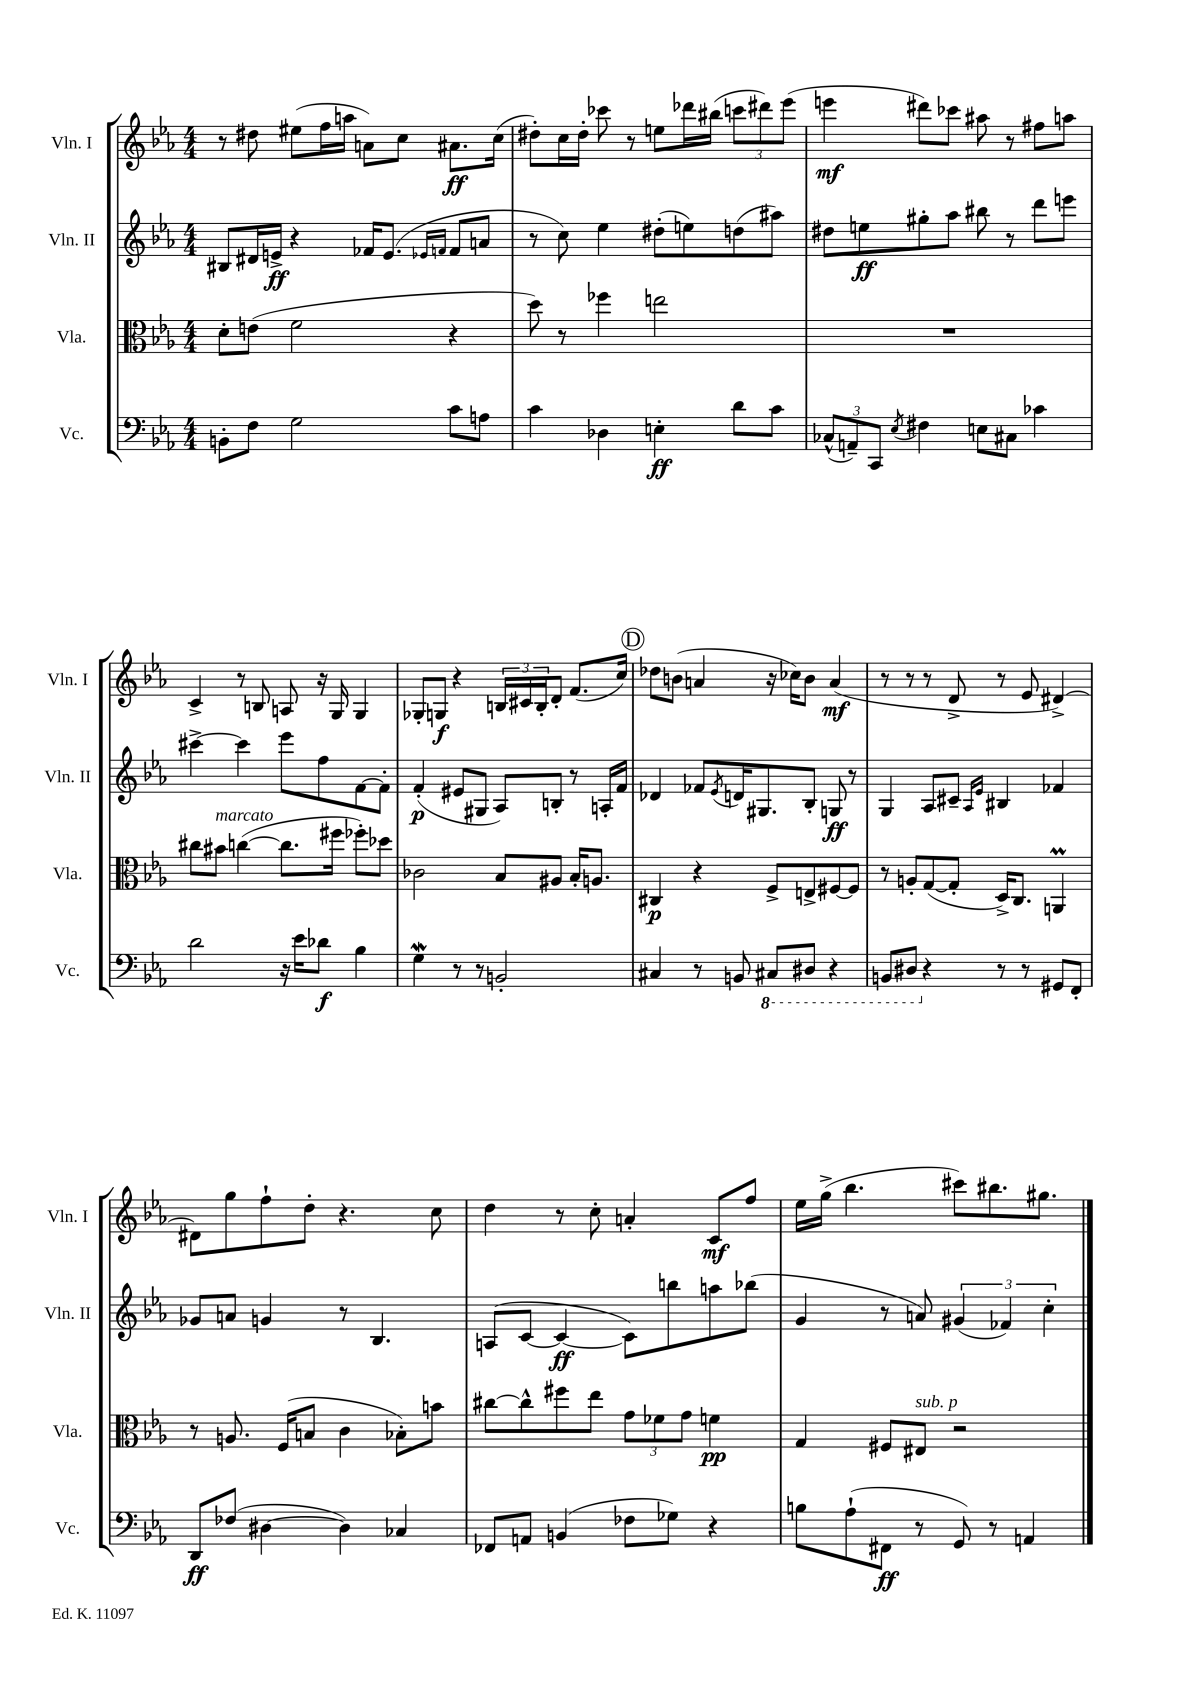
<<
\new StaffGroup <<
\new Staff = "s0" \with { instrumentName = "Vln. I" shortInstrumentName = "Vln. I" } {
    \clef treble \key ees \major \numericTimeSignature \time 4/4
    r8 dis''8 eis''8( f''16 a''16 a'8) c''8 ais'8.\ff c''16( |
    dis''8-.) c''16 dis''16-. ces'''8 r8 e''8 des'''16 bis''16( \tuplet 3/2 { c'''8 dis'''8) ees'''8( } |
    e'''4\mf dis'''8) ces'''8 ais''8 r8 fis''8 a''8 |
    c'4-> r8 b8 a8 r16 g16 g4 |
    ges8-. g8\f r4 \tuplet 3/2 { b16 cis'16 b16-. } d'8-. f'8.( c''16) |
    \mark \markup { \circle "D" } des''8 b'8( a'4 r16 ces''16) b'8 a'4\mf( |
    r8 r8 r8 d'8-> r8 ees'8 dis'4~->) |
    dis'8 g''8 f''8-! d''8-. r4. c''8 |
    d''4 r8 c''8-. a'4-. c'8\mf f''8 |
    ees''16 g''16->( bes''4. cis'''8) bis''8. gis''8. \bar "|." |
}
\new Staff = "s1" \with { instrumentName = "Vln. II" shortInstrumentName = "Vln. II" } {
    \clef treble \key ees \major \numericTimeSignature \time 4/4
    bis8 dis'16 e'16->\ff r4 fes'16 e'8.( \grace { ees'16 f'16 } f'8 a'8 |
    r8 c''8) ees''4 dis''8-.( e''8) d''8( ais''8) |
    dis''8 e''8\ff gis''8-. aes''8 bis''8 r8 d'''8 e'''8 |
    cis'''4~-> cis'''4 ees'''8 f''8 f'8~ f'8-. |
    f'4-.\p( eis'8 gis8 aes8) b8-. r8 a16-. f'16 |
    \mark \markup { \circle "D" } des'4 fes'8 \acciaccatura { ees'8 } d'16 gis8. bes8-. g8\ff r8 |
    g4 aes8 cis'8-- \grace { aes16 ees'16 } bis4 fes'4 |
    ges'8 a'8 g'4 r8 bes4. |
    a8( c'8~ c'4~\ff c'8) b''8 a''8 bes''8( |
    g'4 r8 a'8) \tuplet 3/2 { gis'4( fes'4) c''4-. } \bar "|." |
}
\new Staff = "s2" \with { instrumentName = "Vla." shortInstrumentName = "Vla." } {
    \clef alto \key ees \major \numericTimeSignature \time 4/4
    d'8-. e'8( f'2 r4 |
    d''8) r8 fes''4 e''2 |
    R1 |
    cis''8 bis'8^\markup { \italic "marcato" } c''4~( c''8. fis''16 fes''8-.) des''8 |
    ces'2 bes8 ais8 bes16-. a8. |
    \mark \markup { \circle "D" } cis4\p r4 f8-> e8-> fis8~ fis8 |
    r8 a8-. g8~( g8-. d16->) c8. a,4\prall |
    r8 a8. f16( b8 c'4 bes8-.) b'8 |
    cis''8~ cis''8-^ fis''8 ees''8 \tuplet 3/2 { g'8 fes'8 g'8 } f'4\pp |
    g4 fis8 eis8^\markup { \italic "sub. p" } r2 \bar "|." |
}
\new Staff = "s3" \with { instrumentName = "Vc." shortInstrumentName = "Vc." } {
    \clef bass \key ees \major \numericTimeSignature \time 4/4
    b,8-. f8 g2 c'8 a8 |
    c'4 des4 e4-.\ff d'8 c'8 |
    \tuplet 3/2 { ces8-^( a,8--) c,8 } \acciaccatura { ees8 } fis4 e8 cis8 ces'4 |
    d'2 r16 ees'16 des'8\f bes4 |
    g4\mordent r8 r8 b,2-. |
    \mark \markup { \circle "D" } cis4 r8 b,8 \ottava #-1 cis,8 dis,8 r4 |
    b,,8 dis,8 \ottava #0 r4 r8 r8 gis,8 f,8-. |
    d,8\ff fes8( dis4~ dis4) ces4 |
    fes,8 a,8 b,4( fes8 ges8) r4 |
    b8 aes8-!( fis,8\ff r8 g,8) r8 a,4 \bar "|." |
}
>>
>>
\layout { \context { \Score \remove "Bar_number_engraver" } }
